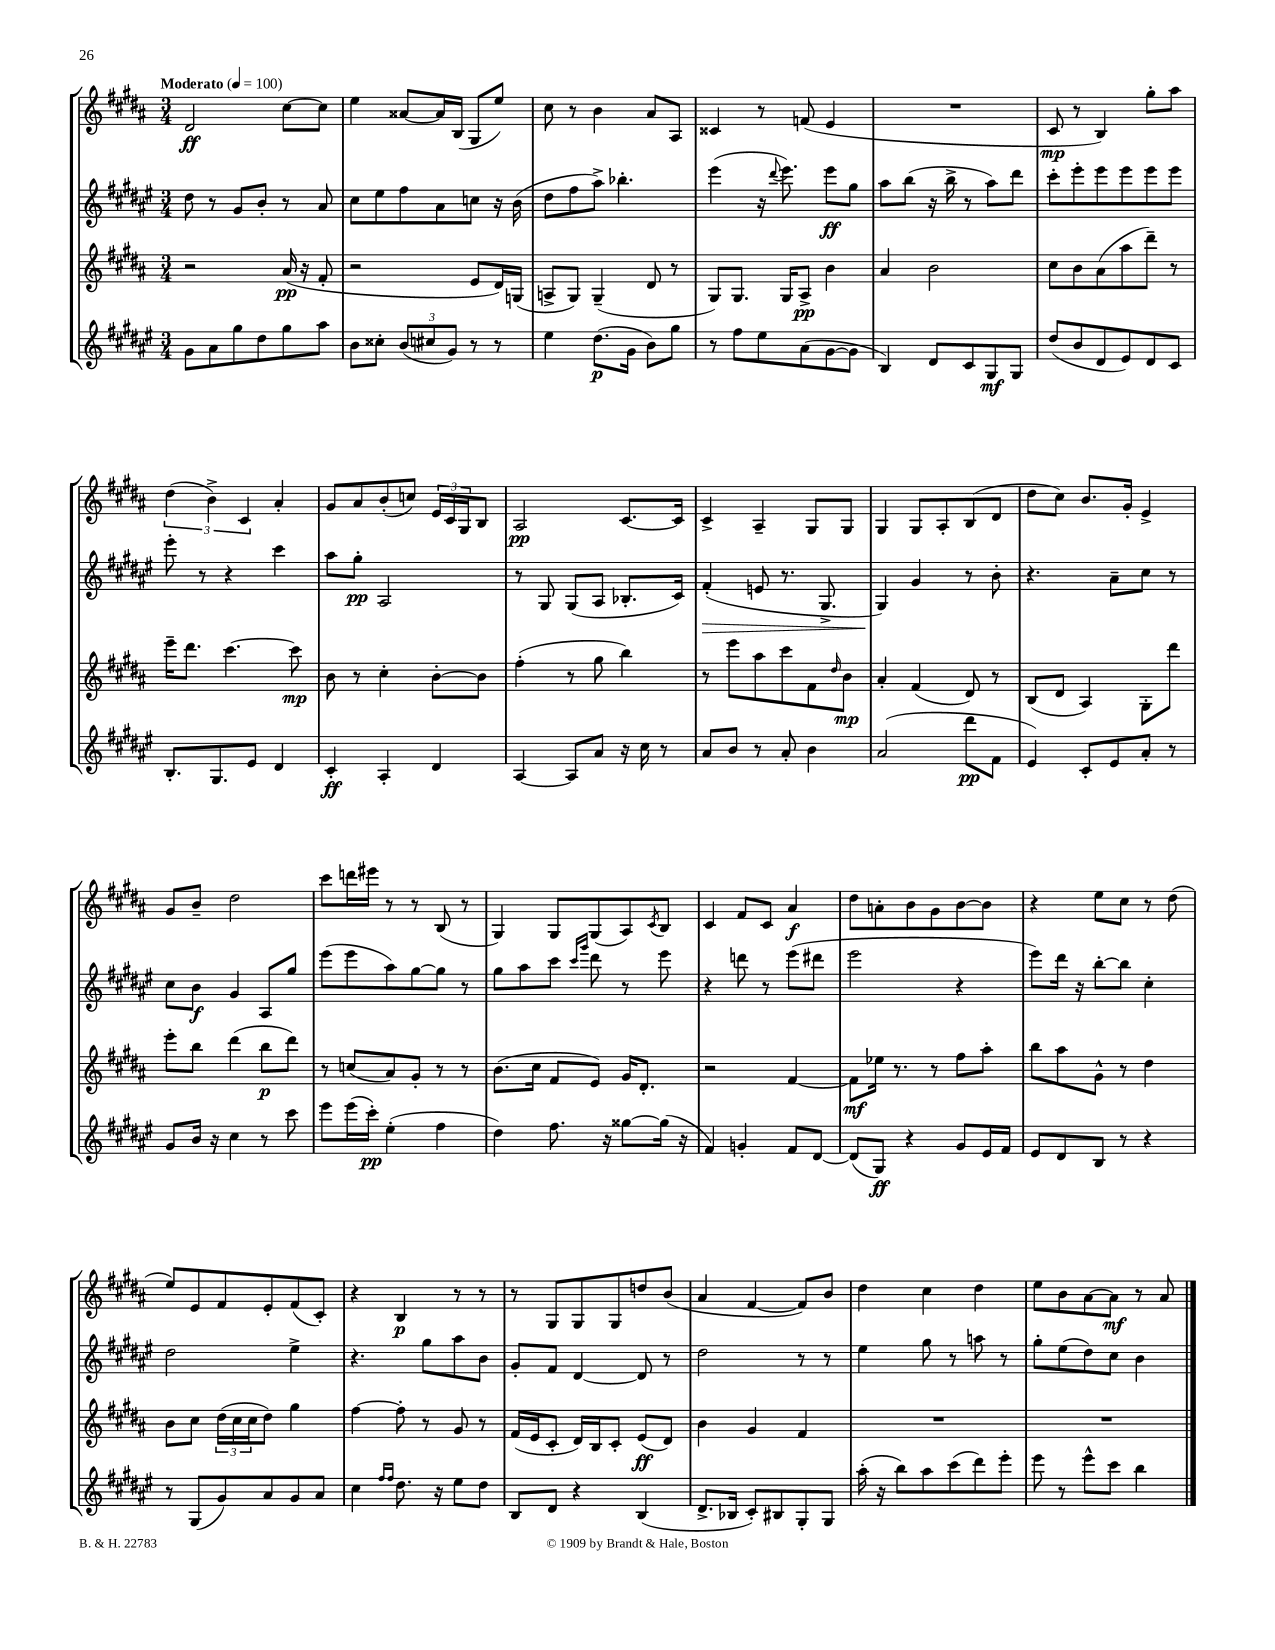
<<
\new StaffGroup <<
\new Staff = "s0" {
    \clef treble \key b \major \numericTimeSignature \time 3/4 \tempo "Moderato" 4 = 100
    dis'2\ff cis''8~ cis''8 |
    e''4 aisis'8~ aisis'16 b16( gis8 e''8) |
    cis''8 r8 b'4 ais'8 ais8 |
    cisis'4 r8 f'8( e'4 |
    R2. |
    cis'8\mp r8 b4) gis''8-. ais''8 |
    \tuplet 3/2 { dis''4( b'4->) cis'4 } ais'4-. |
    gis'8 ais'8 b'8-.( c''8) \tuplet 3/2 { e'16 cis'16 gis16 } b8 |
    ais2\pp cis'8.~ cis'16 |
    cis'4-> ais4-- gis8 gis8 |
    gis4 gis8 ais8-. b8( dis'8 |
    dis''8 cis''8) b'8. gis'16-. e'4-> |
    gis'8 b'8-- dis''2 |
    cis'''8 d'''16 eis'''16 r8 r8 b8( r8 |
    gis4) gis8 gis8( ais8) \acciaccatura { cis'8 } b8 |
    cis'4 fis'8 cis'8 ais'4\f |
    dis''8 a'8-. b'8 gis'8 b'8~ b'8 |
    r4 e''8 cis''8 r8 dis''8( |
    e''8) e'8 fis'8 e'8-. fis'8( cis'8-.) |
    r4 b4\p r8 r8 |
    r8 gis8 gis8 gis8 d''8 b'8( |
    ais'4 fis'4~ fis'8) b'8 |
    dis''4 cis''4 dis''4 |
    e''8 b'8 ais'8~ ais'8\mf r8 ais'8 \bar "|." |
}
\new Staff = "s1" {
    \clef treble \key fis \major \numericTimeSignature \time 3/4
    dis''8 r8 gis'8 b'8-. r8 ais'8 |
    cis''8 eis''8 fis''8 ais'8 c''8 r16 b'16( |
    dis''8 fis''8 ais''8->) bes''4.-. |
    eis'''4( r16 \appoggiatura { dis'''8 } eis'''8.) eis'''8\ff gis''8 |
    ais''8 b''8( r16 b''16-> r8 ais''8) dis'''8 |
    cis'''8-. eis'''8-. eis'''8 eis'''8 eis'''8 eis'''8 |
    eis'''8-. r8 r4 cis'''4 |
    ais''8 gis''8-.\pp ais2 |
    r8 gis8 gis8( ais8 bes8.-. cis'16) |
    fis'4-.\>( e'8 r8. gis8.-> |
    gis4\!) gis'4 r8 b'8-. |
    r4. ais'8-- cis''8 r8 |
    cis''8 b'8\f gis'4 ais8 gis''8 |
    eis'''8( eis'''8 ais''8) gis''8~ gis''8 r8 |
    gis''8 ais''8 cis'''8 \grace { cis'''16 gis'''16 } dis'''8 r8 eis'''8 |
    r4 d'''8 r8 eis'''8( dis'''8 |
    eis'''2 r4 |
    eis'''8) dis'''16 r16 b''8~-. b''8 cis''4-. |
    dis''2 eis''4-> |
    r4. gis''8 ais''8 b'8 |
    gis'8-. fis'8 dis'4~ dis'8 r8 |
    dis''2 r8 r8 |
    eis''4 gis''8 r8 a''8 r8 |
    gis''8-. eis''8( dis''8) cis''8 b'4 \bar "|." |
}
\new Staff = "s2" {
    \clef treble \key b \major \numericTimeSignature \time 3/4
    r2 ais'16\pp( r16 fis'8-. |
    r2 e'8 dis'16) g16( |
    a8-> gis8) gis4--( dis'8 r8 |
    gis8) gis8. gis16 ais8->\pp b'4 |
    ais'4 b'2 |
    cis''8 b'8 ais'8( ais''8 dis'''8--) r8 |
    e'''16-- dis'''8. cis'''4.~ cis'''8\mp |
    b'8 r8 cis''4-. b'8~-. b'8 |
    fis''4-.( r8 gis''8 b''4) |
    r8 e'''8 ais''8 cis'''8 fis'8 \grace { dis''16 } b'8\mp |
    ais'4-. fis'4( dis'8) r8 |
    b8( dis'8 ais4) gis8-. dis'''8 |
    e'''8-. b''8 dis'''4( b''8\p dis'''8) |
    r8 c''8( ais'8) gis'8-. r8 r8 |
    b'8.( cis''16 fis'8 e'8) gis'16 dis'8.-. |
    r2 fis'4~ |
    fis'8\mf ees''16 r8. r8 fis''8 ais''8-. |
    b''8 ais''8 gis'8-^ r8 dis''4 |
    b'8 cis''8 \tuplet 3/2 { dis''16( cis''16 cis''16 } dis''8) gis''4 |
    fis''4~ fis''8-. r8 gis'8 r8 |
    fis'16( e'16 cis'8-. dis'16) b16 cis'8-. e'8\ff( dis'8) |
    b'4 gis'4 fis'4 |
    R2. |
    R2. \bar "|." |
}
\new Staff = "s3" {
    \clef treble \key fis \major \numericTimeSignature \time 3/4
    gis'8 ais'8 gis''8 dis''8 gis''8 ais''8 |
    b'8 cisis''8-. \tuplet 3/2 { b'8( cis''8 gis'8) } r8 r8 |
    eis''4 dis''8.\p( gis'16 b'8) gis''8 |
    r8 fis''8 eis''8 ais'8( gis'8~ gis'8 |
    b4) dis'8 cis'8 gis8\mf gis8 |
    dis''8( b'8 dis'8 eis'8) dis'8 cis'8 |
    b8.-. gis8. eis'8 dis'4 |
    cis'4-.\ff ais4-. dis'4 |
    ais4~ ais8 ais'8 r16 cis''16 r8 |
    ais'8 b'8 r8 ais'8-. b'4 |
    ais'2( dis'''8\pp fis'8 |
    eis'4) cis'8-. eis'8 ais'8-. r8 |
    gis'8 b'16 r16 cis''4 r8 cis'''8 |
    eis'''8 eis'''16( cis'''16-.\pp) eis''4-.( fis''4 |
    dis''4) fis''8. r16 gisis''8~ gisis''16( r16 |
    fis'4) g'4-. fis'8 dis'8~ |
    dis'8( gis8\ff) r4 gis'8 eis'16 fis'16 |
    eis'8 dis'8 b8 r8 r4 |
    r8 gis8( gis'8) ais'8 gis'8 ais'8 |
    cis''4 \grace { fis''16 fis''16 } dis''8. r16 eis''8 dis''8 |
    b8 dis'8 r4 b4( |
    dis'8.-> bes16 cis'8-.) bis8 gis8-. gis8 |
    ais''16-.( r16 b''8) ais''8 cis'''8( dis'''8) eis'''8-. |
    eis'''8 r8 eis'''8-^ cis'''8 b''4 \bar "|." |
}
>>
>>
\layout { \context { \Score \remove "Bar_number_engraver" } }
